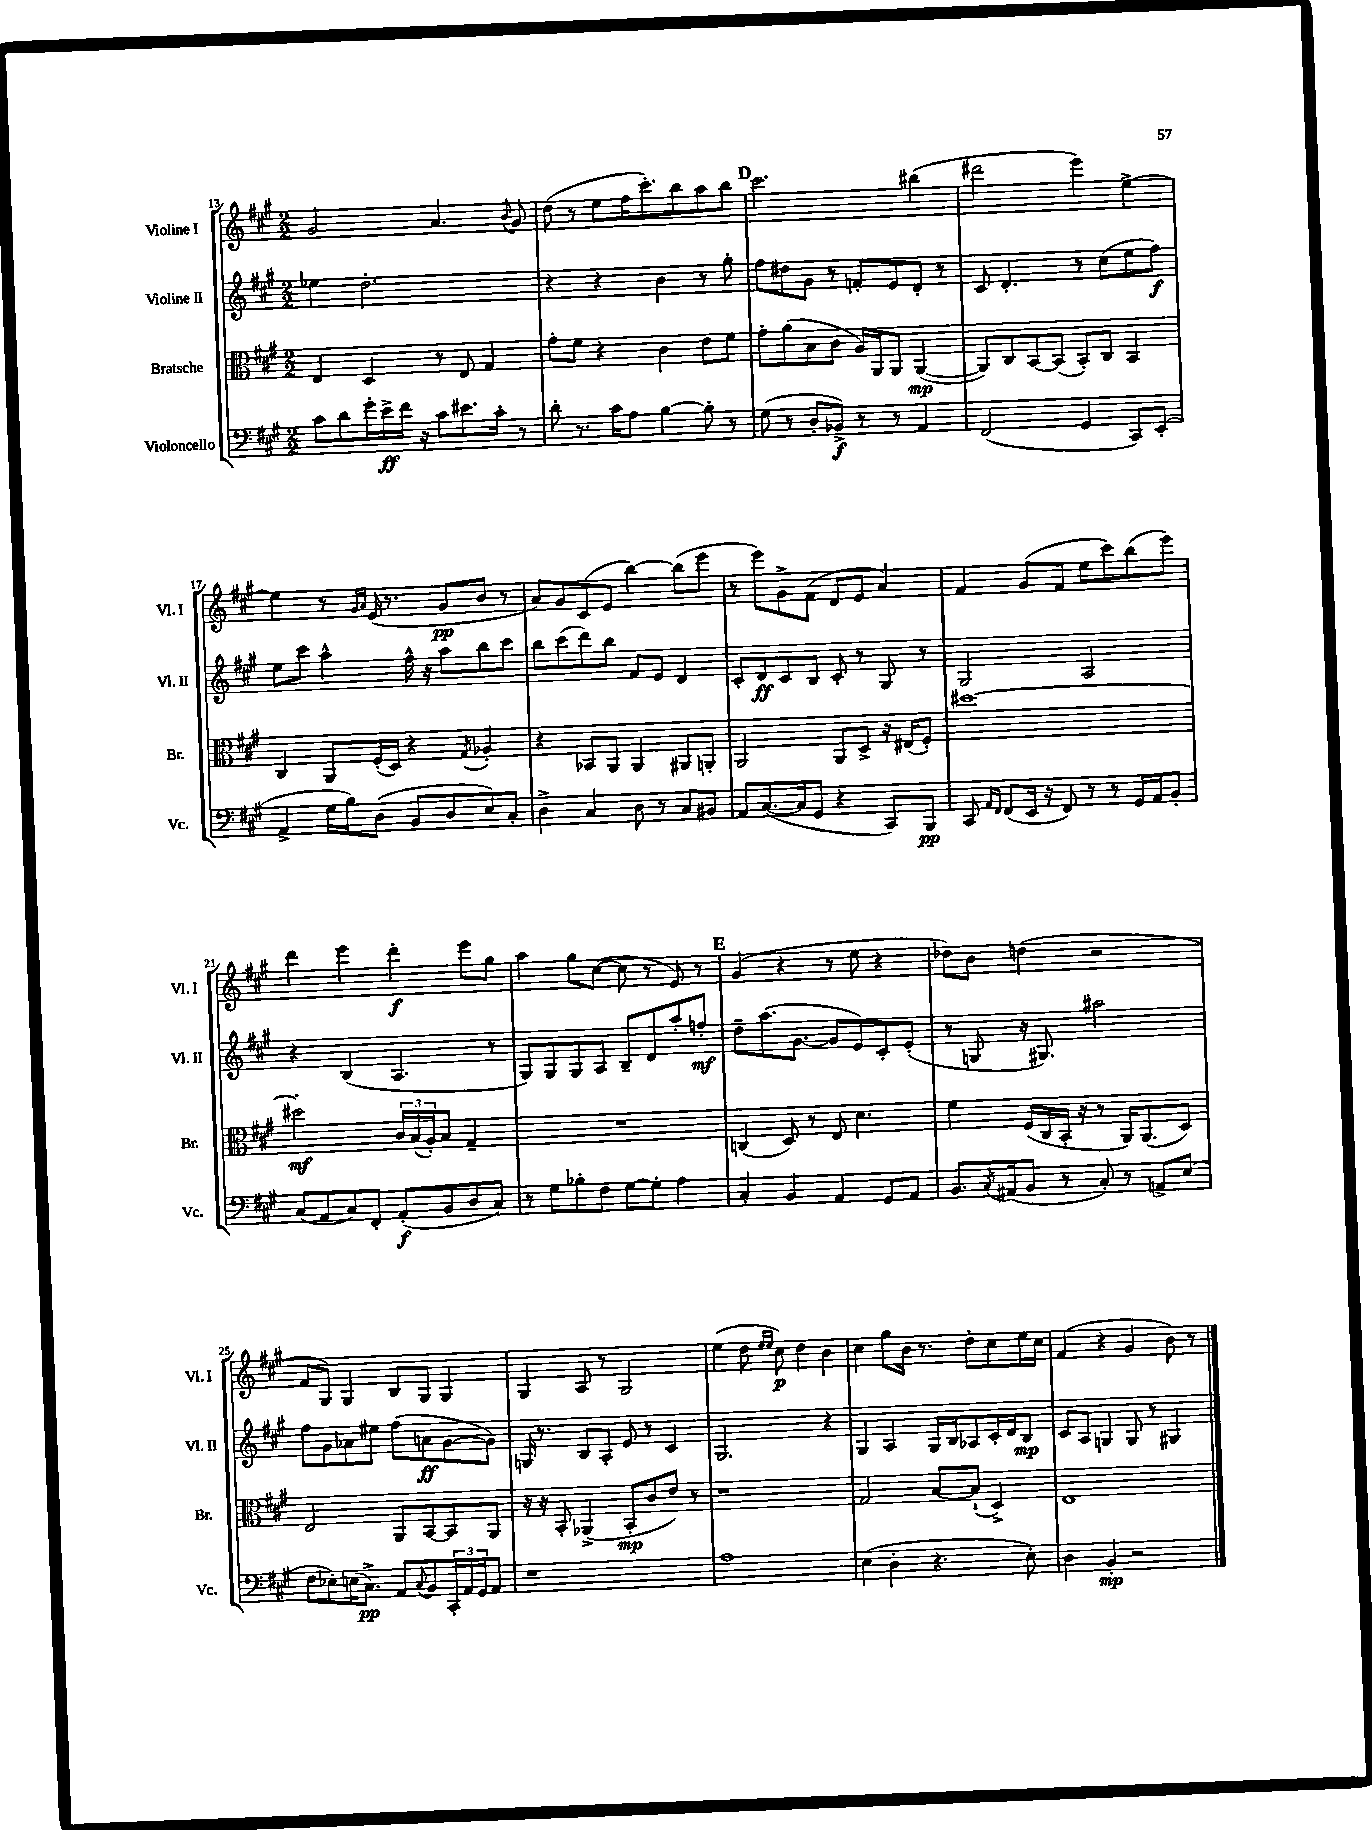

**kern	**kern	**kern	**kern
*staff4	*staff3	*staff2	*staff1
*clefF4	*clefC3	*clefG2	*clefG2
*k[f#c#g#]	*k[f#c#g#]	*k[f#c#g#]	*k[f#c#g#]
*M2/2	*M2/2	*M2/2	*M2/2
8c#	4E	4ee-	2g#
8d	.	.	.
16g#'	4D	2.dd'	.
16e^	.	.	.
16f#	.	.	.
16r	.	.	.
8c#	8r	.	4.a
8.e#	8E	.	.
.	4G#	.	.
16c#'	.	.	.
.	.	.	8qqb
8r	.	.	8g#
=	=	=	=
8d'	8g#'	4r	(8dd
8.r	8f#	.	8r
.	4r	4r	8ee
16c#	.	.	.
8A	.	.	16ff#
.	.	.	8.ccc#')
[4B	4c#	4b	.
.	.	.	8bb
8B']	8e	8r	8aa
8r	8f#	8gg#'	8bb
=	=	=	=
(8G#	8g#'	8ff#	2.ccc#
8r	(8a	8dd#	.
8D'	8B	8g#	.
8BB-^)	8c#	8r	.
8r	16A)	8f'	.
.	16AA	.	.
8r	8AA	8e	.
4AA	([4AA	8d'	(4bb#
.	.	8r	.
=	=	=	=
(2FF#	8AA])	8c#	2ddd#
.	8C#	4.d'	.
.	[8BB	.	.
.	(8BB]	.	.
4GG#	8BB')	8r	4eee)
.	8C#	(8cc#	.
8CC#)	4BB	8ee	[4ee^
(8EE'	.	8ff#)	.
=	=	=	=
4AA^	4C#	8ee	4ee]
.	.	8ccc#	.
16G#	8AA	4aa^^	8r
16B)	.	.	.
.	.	.	16qqg#
.	.	.	16qqa
(8D	(16F#'	.	(16e
.	16D)	.	8.r
8BB	4r	16ff#^^	.
.	.	16r	.
8D	.	8aa	8g#
.	8qG#	.	.
8E)	4A-'	8bb	8b
8C#'	.	8ccc#	8r
=	=	=	=
4D^	4r	8bb	8a)
.	.	(8ccc#	8g#
4C#	8BB-	8ddd)	(8c#
.	8AA	8bb	8e
8D	4AA	8f#	[4bb)
8r	.	8e	.
8C#	8AA#	4d	(8bb]
8BB#	8AA'	.	8eee
=	=	=	=
8AA	2AA	8c#'	8r
([8.C#	.	8d	8eee)
.	.	8c#	8g#^
16C#]	.	.	.
8GG#	.	8B	(8f#
4r	8AA	8c#'	8d
.	8D^	8r	8e
8CC#)	16r	8G#	4a)
.	(16E#	.	.
8BBB	8F#')	8r	.
=	=	=	=
8CC#	[1dd#	2G#	4f#
16qqAA	.	.	.
16qqFF#	.	.	.
(8FF#	.	.	.
16EE	.	.	(8g#
16r	.	.	.
8FF#)	.	.	8f#
8r	.	2A	8ee
8r	.	.	8ccc#)
16GG#	.	.	(8bb
16AA	.	.	.
8BB'	.	.	8eee)
=	=	=	=
(8C#	2dd#']	4r	4ddd
8AA	.	.	.
8C#)	.	(4B	4eee
8FF#'	.	.	.
(8AA'	24c#	4.A	4ddd'
.	(24B	.	.
.	24A')	.	.
8BB	8B	.	.
8D	4G#~	.	8eee
8C#)	.	8r	8gg#
=	=	=	=
8r	1r	8G#)	4aa
8G#	.	8G#	.
8B-'	.	8G#	8gg#
8F#	.	8A	([8cc#
[8G#	.	8B~	8cc#]
8G#']	.	8d	8r
4A	.	8aa'	8e)
.	.	8ff'	8r
=	=	=	=
4C#'	(4C	8dd~	(4g#
.	.	(8.aa	.
4BB	8D)	.	4r
.	.	[8.g#	.
.	8r	.	.
4AA	8E	8g#]	8r
.	4.d	8e)	8ee
8GG#	.	8c#'	4r
8AA	.	(8e'	.
=	=	=	=
8.BB	4f#	8r	8dd-)
.	.	8G	8b
8qC#	.	.	.
(16AA#	.	.	.
8BB	(16F#	16r	(4dd
.	16C#	8.G#)	.
8r	16BB'	.	.
.	16r	.	.
8C#')	8r	2aa#	2r
8r	16AA)	.	.
.	(8.AA	.	.
8AA^	.	.	.
(8E	8D)	.	.
=	=	=	=
8F#	2E	8ff#	8f#
8E-')	.	8g#	8G#)
(16E	.	8a-	4G#
8.C#^)	.	.	.
.	.	8ee#	.
8AA	8AA	(8ff#	8B
8qqC#	.	.	.
8BB	[8BB	8a	8G#
24CC#'	8BB]	[8g#	4G#
24AA	.	.	.
24GG#	.	.	.
8AA	8AA	8g#])	.
=	=	=	=
1r	16r	16G	4G#
.	16r	8.r	.
.	8BB'	.	.
.	(4AA-^	8B	8A
.	.	8A'	8r
.	8BB'	8e	2G#
.	8c#	8r	.
.	8e)	4c#	.
.	8r	.	.
=	=	=	=
1A	1r	2.G#	(4ee
.	.	.	8dd
.	.	.	16qqee
.	.	.	16qqee
.	.	.	8cc#)
.	.	.	4dd
.	.	4r	4b
=	=	=	=
(4E	2G#	4G#	4cc#
4D'	.	4A	8gg#
.	.	.	16b
.	.	.	8.r
4.r	[8B	16G#	.
.	.	16B	.
.	(8B`]	8A-	8dd'
.	4D^)	16c#'	8cc#
.	.	16d	.
8E')	.	8B	16ee
.	.	.	16cc#
=	=	=	=
4D	1E	8c#	(4f#
.	.	8A	.
4BB'	.	4G	4r
2r	.	8G	4g#
.	.	8r	.
.	.	4G#	8b)
.	.	.	8r
==	==	==	==
*-	*-	*-	*-
